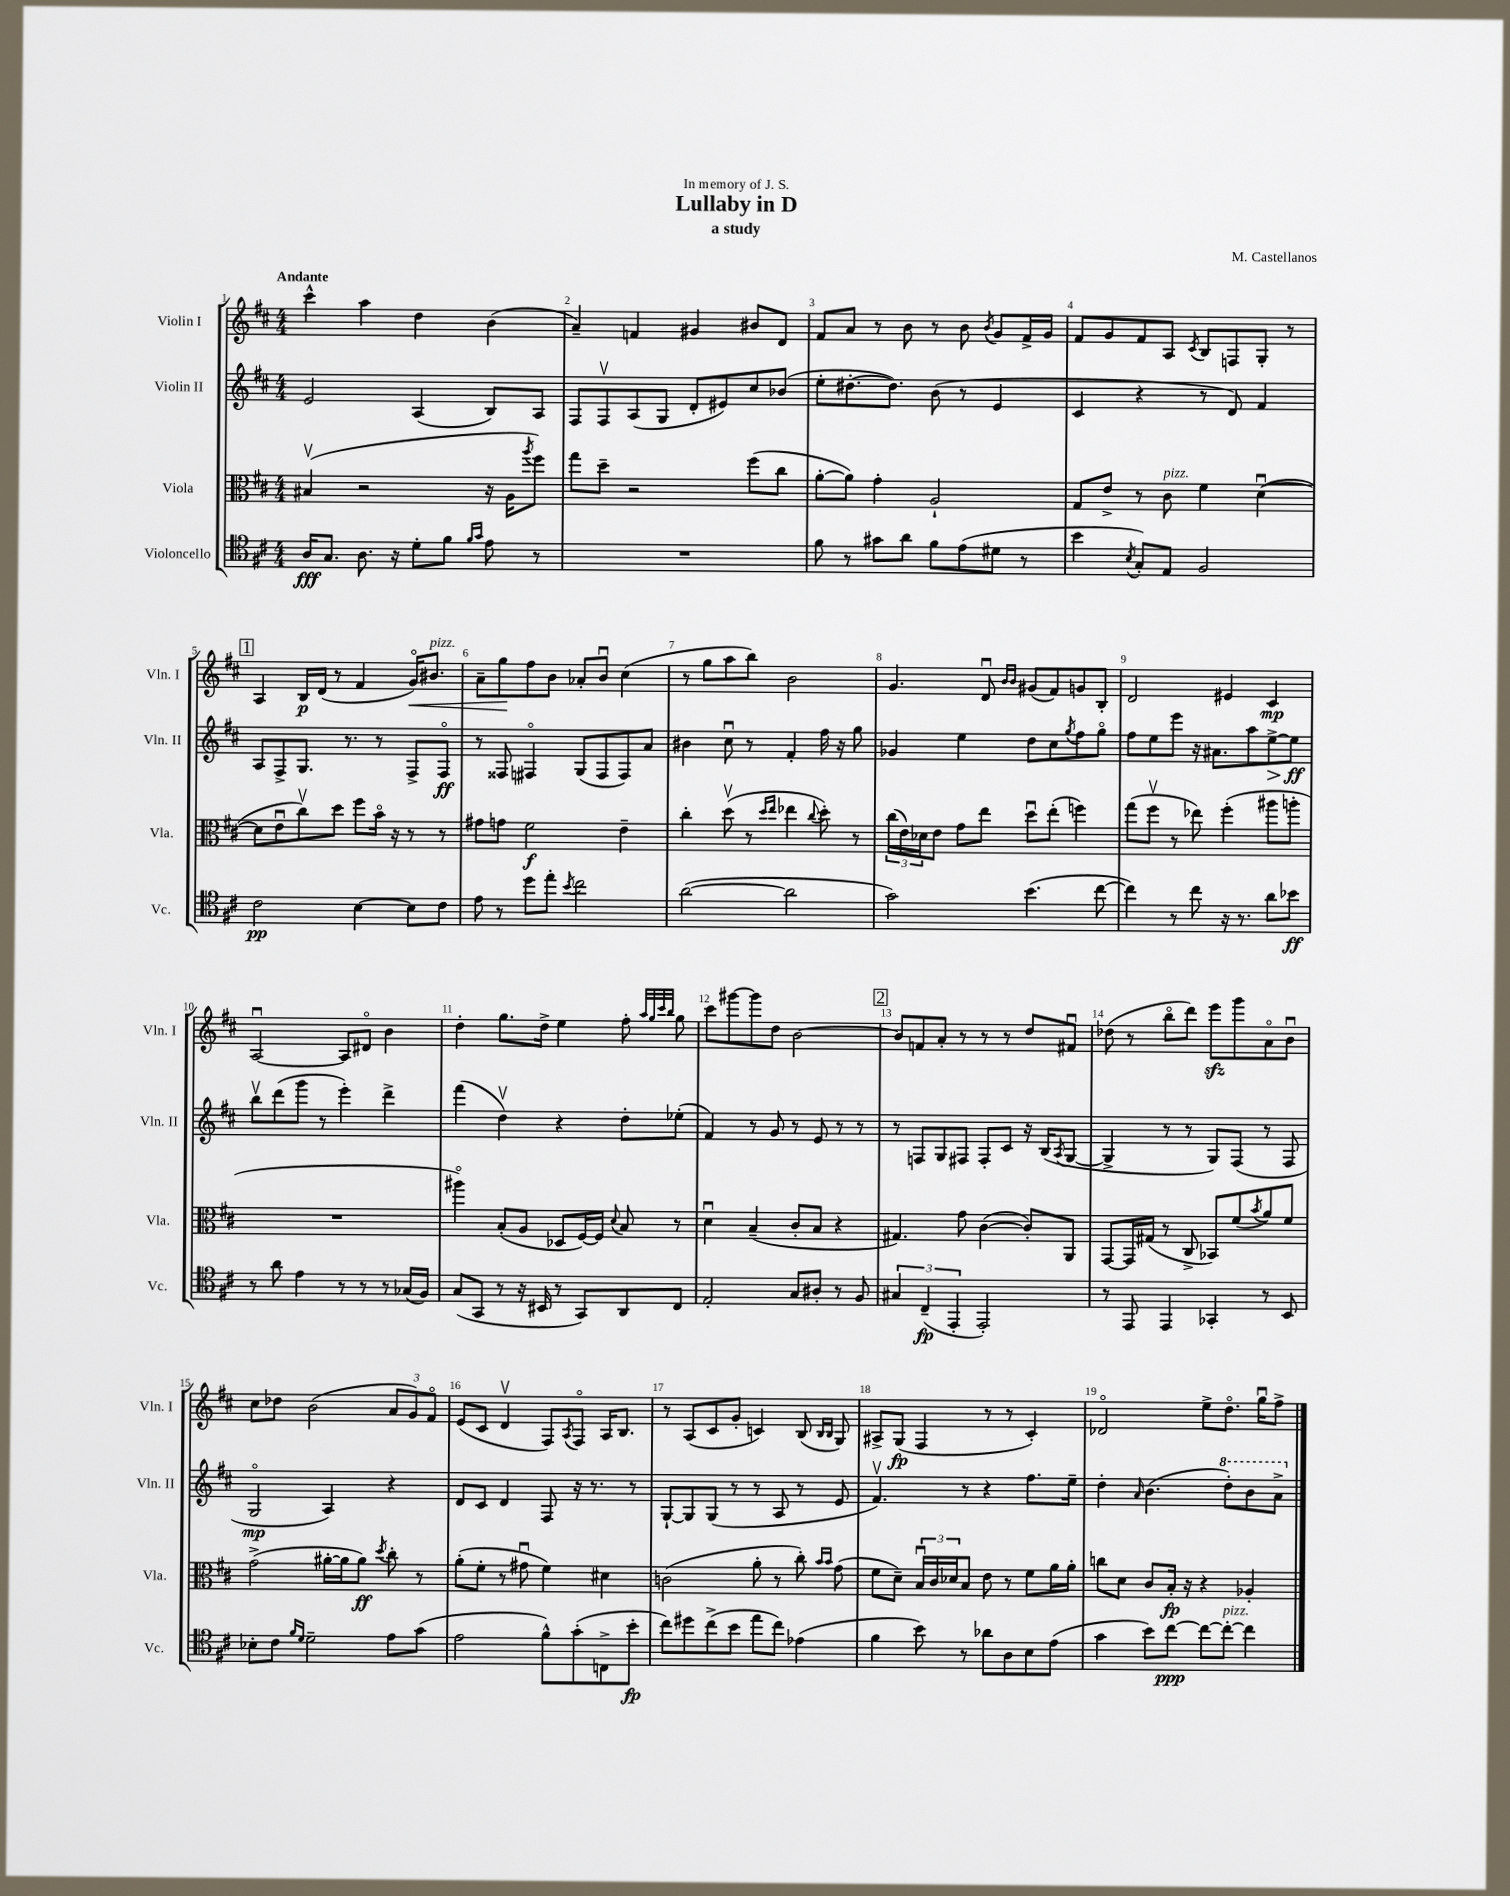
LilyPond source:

\header { title = "Lullaby in D" composer = "M. Castellanos" subtitle = "a study" dedication = "In memory of J. S." }
<<
\new StaffGroup <<
\new Staff = "s0" \with { instrumentName = "Violin I" shortInstrumentName = "Vln. I" } {
    \clef treble \key d \major \numericTimeSignature \time 4/4 \tempo "Andante"
    cis'''4-^ a''4 d''4 b'4( |
    a'4--) f'4 gis'4 bis'8 d'8 |
    fis'8 a'8 r8 b'8 r8 b'8 \acciaccatura { b'8 } g'8 fis'16-> g'16 |
    fis'8 g'8 fis'8 a8 \acciaccatura { cis'8 } b8 f8 g8-. r8 |
    \mark \markup { \box "1" } a4 b16\p d'16( r8 fis'4 g'16\flageolet\<) bis'8.^\markup { \italic "pizz." } |
    a'8-- g''8\! fis''8 b'8 aes'8-. b'8\downbow cis''4( |
    r8 g''8 a''8 b''8) b'2 |
    g'4. d'8\downbow \grace { b'16 b'16 } gis'8( fis'8) g'8 b8-. |
    d'2 eis'4 cis'4\mp |
    a2~\downbow a8 dis'8\flageolet b'4 |
    d''4-. g''8. d''16-> e''4 fis''8-. \grace { a''32 g''32 cis'''32 b''32 } g''8 |
    cis'''8 gis'''8~ gis'''8 d''8 b'2~ |
    \mark \markup { \box "2" } b'8 f'8 a'8-. r8 r8 r8 d''8 fis'8\downbow |
    des''8( r8 b''8\flageolet d'''8) e'''8\sfz g'''8 a'8\flageolet b'8\downbow |
    cis''8 des''8 b'2( \tuplet 3/2 { a'8 g'8) fis'8\flageolet } |
    e'8( cis'8 d'4\upbow fis8) \acciaccatura { a8 } fis8\flageolet a16 b8. |
    r8 a8( cis'8 g'8-. c'4) b8( \grace { b16 b16 } g8) |
    ais8-> g8\fp( fis4 r8 r8 cis'4-.) |
    des'2\flageolet e''8-> d''8.\flageolet g''16\downbow fis''8-> \bar "|." |
}
\new Staff = "s1" \with { instrumentName = "Violin II" shortInstrumentName = "Vln. II" } {
    \clef treble \key d \major \numericTimeSignature \time 4/4
    e'2 a4( b8) a8 |
    fis8 fis8\upbow a8( g8 d'8-. eis'8) cis''8 bes'8( |
    e''8-. dis''8.~-. dis''8.) b'8( r8 e'4 |
    cis'4 r4 r8 d'8) fis'4 |
    \mark \markup { \box "1" } a8 fis8-> g8. r8. r8 fis8-> fis8\flageolet\ff |
    r8 fisis8 fis4\flageolet g8( fis8 fis8) a'8 |
    bis'4 cis''8\downbow r8 fis'4-. fis''16 r16 g''8 |
    ges'4 e''4 d''8 cis''8 \acciaccatura { g''8 } fis''8 g''8\flageolet |
    fis''8 e''8 e'''8 r16 ais'8. a''8 e''8~->\> e''8\ff\! |
    b''8\upbow d'''8( g'''8 r8 e'''4-.) d'''4-> |
    fis'''4( d''4\upbow) r4 d''8-. ees''8-.( |
    fis'4) r8 g'8 r8 e'8 r8 r8 |
    \mark \markup { \box "2" } r8 f8 g8 fis8 fis8-. cis'8 r16 b16( \acciaccatura { a8 } g8~ |
    g4-> r8 r8 g8) fis8( r8 fis8 |
    g2\flageolet\mp a4) r4 |
    d'8 cis'8 d'4 fis8 r16 r8. r8 |
    g8~-! g8 g8( r8 r8 a8 r8 e'8 |
    fis'4.\upbow) r8 r4 fis''8. e''16-- |
    d''4-. \grace { a'16 } b'4.( \ottava #1 d'''8-.) b''8 a''8-> \ottava #0 \bar "|." |
}
\new Staff = "s2" \with { instrumentName = "Viola" shortInstrumentName = "Vla." } {
    \clef alto \key d \major \numericTimeSignature \time 4/4
    bis4\upbow( r2 r16 a16 \acciaccatura { a''8 } fis''8) |
    g''8 d''8-- r2 fis''8( cis''8 |
    a'8~-. a'8) g'4-. a2-! |
    g8 e'8-> r8 cis'8^\markup { \italic "pizz." } fis'4 d'4~\downbow( |
    \mark \markup { \box "1" } d'8 e'8\downbow cis''8\upbow) d''8 fis''8 b'16\flageolet r16 r8 r8 |
    gis'8 g'8 fis'2\f e'4-- |
    cis''4-. d''8\upbow( r8 \grace { d''16 e''16 } ees''4 \appoggiatura { cis''8 } d''8-.) r8 |
    \tuplet 3/2 { cis''16( e'16) des'16 } e'8 g'8 e''8 d''8\downbow e''8-.( f''4) |
    g''8( fis''8\upbow r8 ees''8) fis''4-.( ais''8 a''8-. |
    R1 |
    ais''4\flageolet) b8-.( a8 des8 fis16~) fis16 \appoggiatura { d'8 } b8 r8 |
    d'4\downbow b4--( cis'8-. b8 r4 |
    \mark \markup { \box "2" } gis4.) g'8 cis'4~( cis'8-.) a,8 |
    g,8~ g,16 gis16( r8 cis8-> bes,8) fis'8( \acciaccatura { b'8 } a'8) fis'8 |
    g'2->( ais'16~-. ais'16 ais'8\ff) \acciaccatura { d''8 } cis''8-. r8 |
    a'8-.( fis'8-. r8 gis'8\downbow fis'4) dis'4 |
    c'2( a'8-. r8 cis''8-.) \grace { b'16 b'16 } g'8( |
    fis'8 d'8--) \tuplet 3/2 { b16\downbow cis'16 des'16 } b8 e'8 r8 fis'8 a'16 a'16-. |
    c''8 d'8 cis'8 b16-.\fp r16 r4 aes4-. \bar "|." |
}
\new Staff = "s3" \with { instrumentName = "Violoncello" shortInstrumentName = "Vc." } {
    \clef tenor \key d \major \numericTimeSignature \time 4/4
    a16\fff g8. a8. r16 d'8-. fis'8 \grace { fis'16 g'16 } e'8 r8 |
    R1 |
    fis'8 r8 gis'8 a'8 fis'8 e'8( dis'8 r8 |
    b'4 \acciaccatura { b8 } g8-.) e8 fis2 |
    \mark \markup { \box "1" } cis'2\pp b4~ b8 cis'8 |
    e'8 r8 d''8 e''8-. \acciaccatura { b'8 } cis''2 |
    a'2~( a'2 |
    g'2) b'4.( cis''8~ |
    cis''4) r8 cis''8 r16 r8. a'8 bes'8\ff |
    r8 a'8 e'4 r8 r8 r8 ges16( fis16) |
    g8( g,8 r8 r16 bis,16 r8 g,8) a,8 cis8 |
    e2-. g8 ais8-. r8 fis8 |
    \mark \markup { \box "2" } \tuplet 3/2 { gis4 cis4--\fp( e,4-. } e,2-.) |
    r8 e,8 e,4 ges,4-. r8 b,8 |
    bes8-. cis'8 \grace { fis'16 d'16 } d'2-- e'8 g'8( |
    e'2 fis'8-^) g'8-.( c8-> b'8-.\fp |
    cis''8) dis''8 cis''8->( b'8 e''8 cis''8) ees'4( |
    fis'4 b'8) r8 aes'8 a8 b8 e'8( |
    g'4 b'8) cis''8~\ppp cis''8~ cis''8~-.^\markup { \italic "pizz." } cis''4 \bar "|." |
}
>>
>>
\layout { \context { \Score \override BarNumber.break-visibility = ##(#f #t #t) barNumberVisibility = #all-bar-numbers-visible } }
